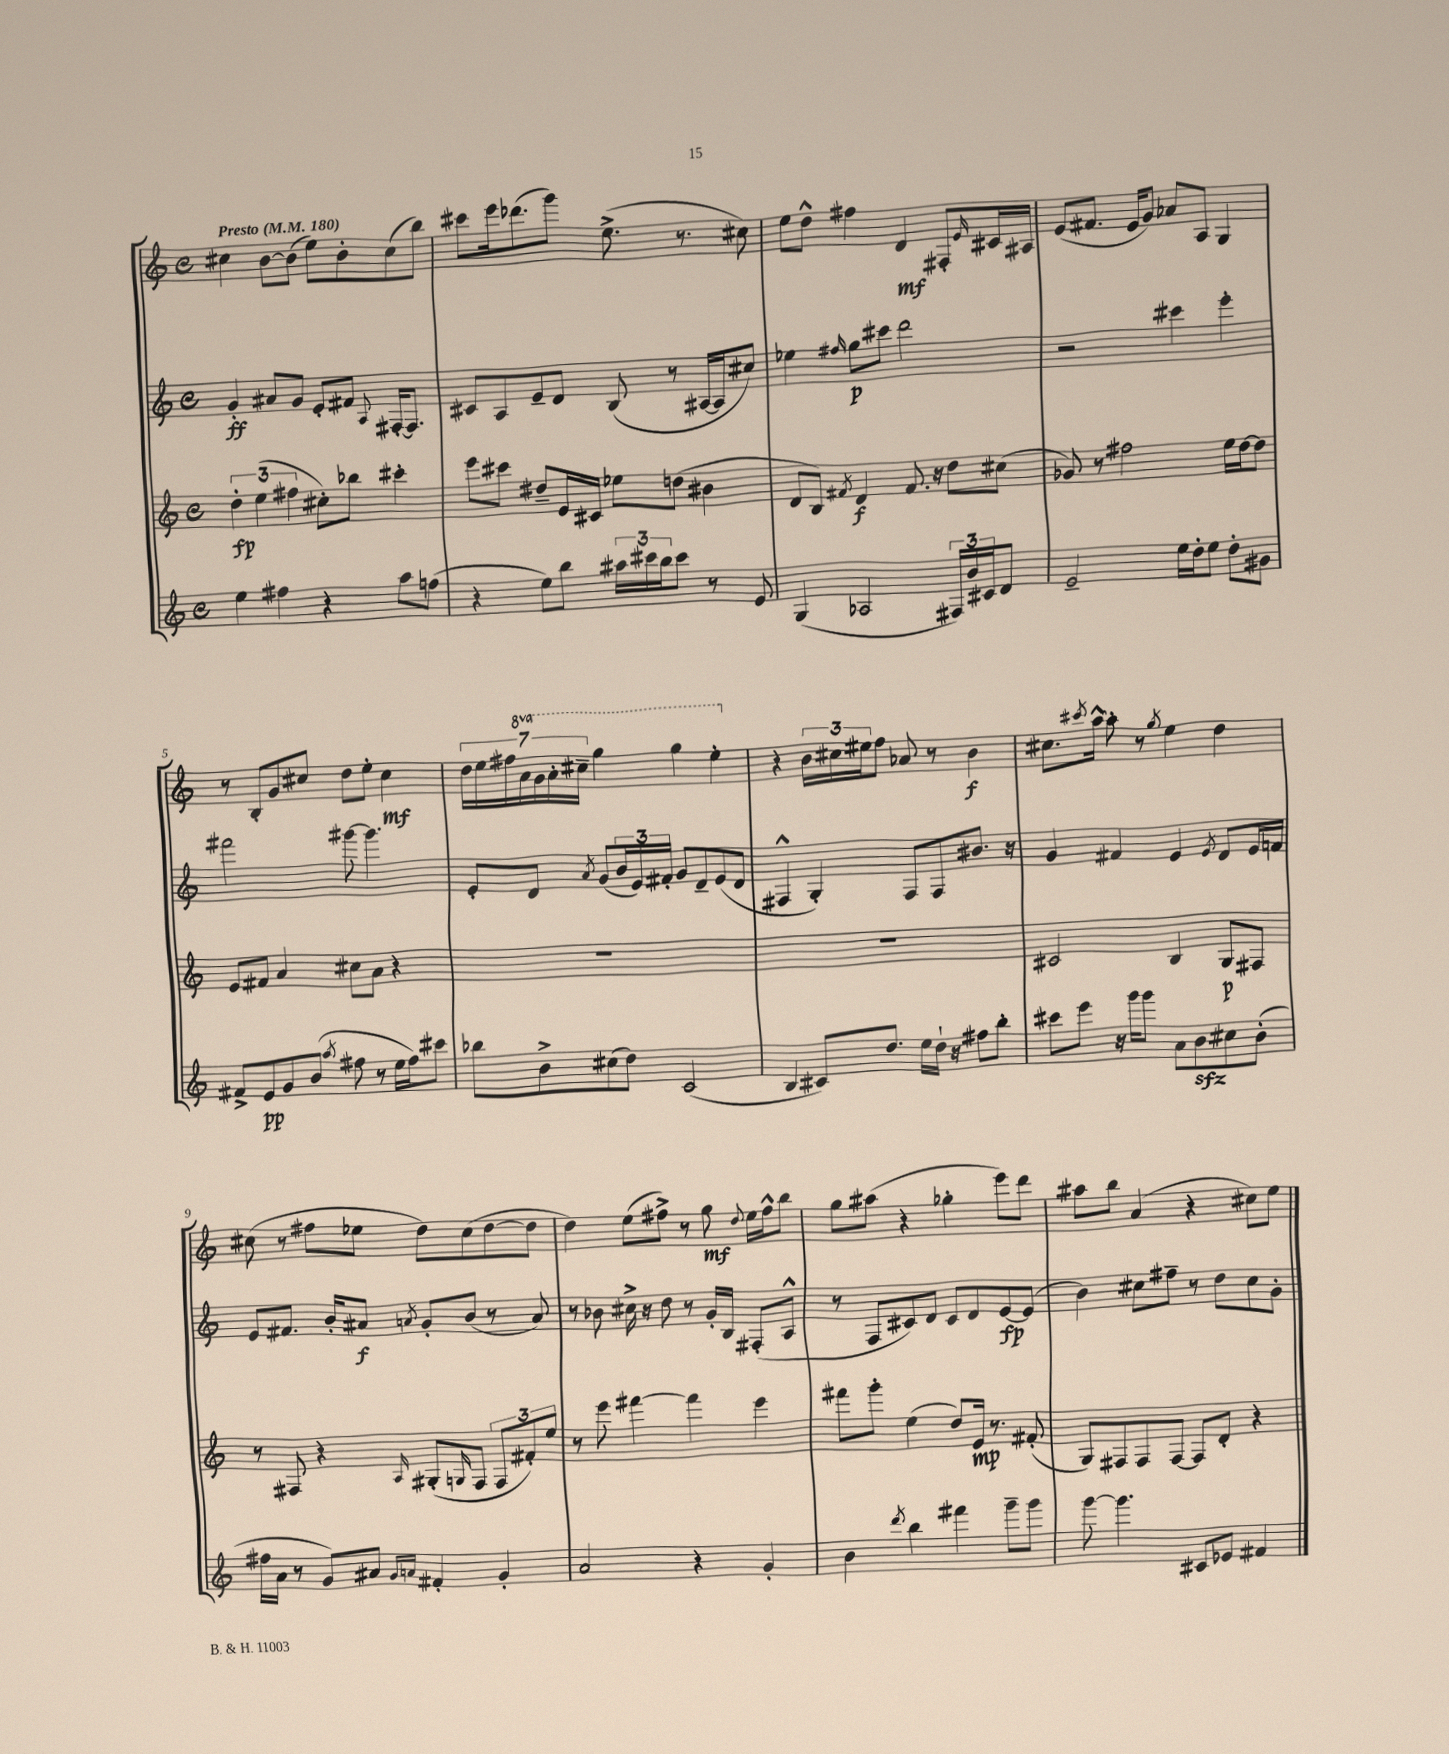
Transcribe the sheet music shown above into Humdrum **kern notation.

**kern	**dynam	**kern	**dynam	**kern	**dynam	**kern	**dynam
*part4	*part4	*part3	*part3	*part2	*part2	*part1	*part1
*staff4	*staff4	*staff3	*staff3	*staff2	*staff2	*staff1	*staff1
*clefG2	*	*clefG2	*	*clefG2	*	*clefG2	*
*k[]	*	*k[]	*	*k[]	*	*k[]	*
*M4/4	*	*M4/4	*	*M4/4	*	*M4/4	*
*met(c)	*	*met(c)	*	*met(c)	*	*met(c)	*
*MM180	*	*MM180	*	*MM180	*	*MM180	*
=1	=1	=1	=1	=1	=1	=1	=1
!	!	!	!	!	!	!LO:TX:a:B:t=Presto	!
4ee\	.	6dd'\	fp	4g'/	ff	4cc#X\	.
.	.	(6ee\	.	.	.	.	.
4ff#X\	.	.	.	8a#X/L	.	[8b\L	.
.	.	6ff#X\	.	.	.	.	.
.	.	.	.	8g/J	.	(8b\J]	.
4r	.	8cc#X'\L)	.	8e'/L	.	8ee\L)	.
.	.	8bb-X\J	.	8f#X/J	.	8b'\	.
.	.	.	.	8qqA/	.	.	.
8aa\L	.	4ccc#X'\	.	[16F#X'/KL	.	(8cc#\	.
.	.	.	.	8.F#/J]	.	.	.
(8ffn\J	.	.	.	.	.	8bb\J)	.
=2	=2	=2	=2	=2	=2	=2	=2
4r	.	8eee\L	.	8c#X/L	.	8ccc#X\L	.
.	.	8ccc#X\J	.	8A/	.	16eee\k	.
.	.	.	.	.	.	(8.ddd-X\	.
8ee\L)	.	8dd#X~/L	.	8e~/	.	.	.
8bb\J	.	16e/L	.	8d/J	.	8ggg\J)	.
.	.	16c#X/JJ	.	.	.	.	.
24aa#X\LL	.	8ee-X\L	.	(8B/	.	(8.ee^\	.
24ccc#X\	.	.	.	.	.	.	.
24bb\J	.	.	.	.	.	.	.
8ccc#\J	.	(8ddn\J	.	8r	.	.	.
.	.	.	.	.	.	8.r	.
8r	.	4b#X\	.	[16A#X/LL	.	.	.
.	.	.	.	16A#/J]	.	.	.
8e/	.	.	.	8cc#X/J)	.	8cc#X\)	.
=3	=3	=3	=3	=3	=3	=3	=3
(4G/	.	8d/L	.	4ee-X\	.	8ee\L	.
.	.	8B/J)	.	.	.	8dd^^\J	.
.	.	8qf#X/	.	16qqff#X/	.	.	.
2A-X/	.	4d/	f	8gg\L	p	4ff#X\	.
.	.	.	.	8ccc#X\J	.	.	.
.	.	8.f#/	.	2ddd\	.	4d/	mf
.	.	16r	.	.	.	.	.
24F#X/LL)	.	8dd\L	.	.	.	8F#X'/L	.
24b/	.	.	.	.	.	.	.
24c#X/J	.	.	.	.	.	.	.
.	.	.	.	.	.	16qqe/	.
8d/J	.	(8cc#X\J	.	.	.	16c#X/L	.
.	.	.	.	.	.	16A#X/JJ	.
=4	=4	=4	=4	=4	=4	=4	=4
2e~/	.	8g-X/)	.	2r	.	(8e/L	.
.	.	8r	.	.	.	8.f#X/J	.
.	.	2ff#X\	.	.	.	.	.
.	.	.	.	.	.	16e/KL	.
.	.	.	.	.	.	8g/J)	.
16ee\LL	.	.	.	4ccc#X\	.	8a-X/L	.
16dd'\J	.	.	.	.	.	.	.
8ee\J	.	.	.	.	.	8A/J	.
8dd'\L	.	16ee\LL	.	4eee'\	.	4G/	.
.	.	[16dd\J	.	.	.	.	.
8g#X\J	.	8dd\J]	.	.	.	.	.
!!LO:LB:g=z
=5	=5	=5	=5	=5	=5	=5	=5
8f#X^/L	.	8e/L	.	2fff#X\	.	8r	.
8e/	pp	8f#X/J	.	.	.	8B'/L	.
8g/	.	4a/	.	.	.	8g/	.
(8b/J	.	.	.	.	.	8cc#X/J	.
8qaa/	.	.	.	.	.	.	.
8ff#X\	.	8cc#X\L	.	[8ggg#X\	.	8dd\L	.
8r	.	8a\J	.	4.ggg#\]	.	8ee'\J	.
16ee\LL	.	4r	.	.	.	4cc#\	mf
16ff#\J)	.	.	.	.	.	.	.
8ccc#X\J	.	.	.	.	.	.	.
=6	=6	=6	=6	=6	=6	=6	=6
8bb-X\L	.	1r	.	8e'/L	.	28dd\LL	.
.	.	.	.	.	.	28ee\	.
.	.	.	.	.	.	28ff#X\	.
*	*	*	*	*	*	*8va	*
.	.	.	.	.	.	28aa\	.
8b^\	.	.	.	8d/J	.	.	.
.	.	.	.	.	.	28gg\	.
.	.	.	.	.	.	28aa'\	.
.	.	.	.	.	.	28ccc#X~\JJ	.
.	.	.	.	8qa/	.	.	.
(8cc#X\	.	.	.	(8g/L	.	4ggg\	.
8dd\J)	.	.	.	24b/L	.	.	.
.	.	.	.	24e/)	.	.	.
.	.	.	.	24f#X'/JJ	.	.	.
(2c/	.	.	.	8g/L	.	4ggg\	.
.	.	.	.	8d~/	.	.	.
.	.	.	.	(8e/	.	4eee'\	.
.	.	.	.	8d/J	.	.	.
=7	=7	=7	=7	=7	=7	=7	=7
*	*	*	*	*	*	*X8va	*
4B/	.	1r	.	4F#X^^/	.	4r	.
8c#X/L)	.	.	.	4G'/)	.	24b\LL	.
.	.	.	.	.	.	24cc#X\	.
.	.	.	.	.	.	24ee#X\J	.
8.dd/J	.	.	.	.	.	8ff\J	.
.	.	.	.	8F#/L	.	8a-X/	.
16ee\LL	.	.	.	.	.	.	.
16dd`\JJ	.	.	.	8F#/	.	8r	.
16r	.	.	.	.	.	.	.
8ff#X\L	.	.	.	8.b#X/J	.	4b\	f
8bb'\J	.	.	.	.	.	.	.
.	.	.	.	16r	.	.	.
=8	=8	=8	=8	=8	=8	=8	=8
8ccc#X\L	.	2c#X/	.	4g/	.	8.cc#X\L	.
8eee\J	.	.	.	.	.	.	.
.	.	.	.	.	.	8qccc#X/	.
.	.	.	.	.	.	[16aa^^\Jk	.
16r	.	.	.	4f#X/	.	8aa'\]	.
16ggg\KL	.	.	.	.	.	.	.
8ggg\J	.	.	.	.	.	8r	.
.	.	.	.	.	.	8qgg/	.
8a\L	.	4B/	.	4e/	.	4ee\	.
8bzz\	.	.	.	.	.	.	.
.	.	.	.	8qe/	.	.	.
8cc#X\	.	8G/L	p	8d/L	.	4dd\	.
(8b'\J	.	8F#X/J	.	16e/L	.	.	.
.	.	.	.	16fn/JJ	.	.	.
!!LO:LB:g=z
=9	=9	=9	=9	=9	=9	=9	=9
16ff#X\LL	.	8r	.	8e/L	.	(8cc#X\	.
16a\JJ	.	.	.	.	.	.	.
8r	.	8F#X/	.	8.f#X/J	.	8r	.
8g/L)	.	4r	.	.	.	8ff#X\L	.
.	.	.	.	16b'/KL	.	.	.
8a#X/J	.	.	.	8a#X/J	f	8ee-X\J	.
16qqg/LL	.	.	.	.	.	.	.
16qqan/JJ	.	16qqA/	.	8qan/	.	.	.
4f#X'/	.	(8G#X'/L	.	8g'/L	.	8dd\L)	.
.	.	16qqGn/	.	.	.	.	.
.	.	8F#/J	.	(8b/J	.	(8cc#\	.
4g'/	.	12F#/L	.	8r	.	[8dd\	.
.	.	12f#X'/)	.	.	.	.	.
.	.	.	.	8a/)	.	8dd\J]	.
.	.	12ee/J	.	.	.	.	.
=10	=10	=10	=10	=10	=10	=10	=10
2a/	.	8r	.	8r	.	4dd\)	.
.	.	8eee\	.	8b-X\	.	.	.
.	.	[4fff#X\	.	16cc#X^\	.	(8ee\L	.
.	.	.	.	16r	.	.	.
.	.	.	.	8dd\	.	8ff#X^\J)	.
4r	.	4fff#\]	.	8r	.	8r	.
.	.	.	.	16g'/LL	.	8gg\	mf
.	.	.	.	16B/JJ	.	.	.
.	.	.	.	.	.	8qqdd/	.
4g'/	.	4eee\	.	(8F#X'/L	.	16ee\LL	.
.	.	.	.	.	.	16ff#^^\J	.
.	.	.	.	8A^^/J	.	8bb\J	.
=11	=11	=11	=11	=11	=11	=11	=11
4b\	.	8fff#X\L	.	8r	.	8gg\L	.
.	.	8ggg'\J	.	8F/L	.	(8aa#X\J	.
8qddd/	.	.	.	.	.	.	.
4bb\	.	(4ee\	.	8c#X/)	.	4r	.
.	.	.	.	8d/J	.	.	.
4fff#X\	.	8dd/L)	.	8c#/L	.	4gg-X'\	.
.	.	16e/Jk	mp	8d/	.	.	.
.	.	8.r	.	.	.	.	.
8ggg~\L	.	.	.	[8e/	fp	8eee\L)	.
8ggg\J	.	(8f#X'/	.	(8e/J]	.	8ddd\J	.
=12	=12	=12	=12	=12	=12	=12	=12
[8ggg\	.	8G/L)	.	4b\)	.	8aa#X\L	.
4.ggg\]	.	8F#X/	.	.	.	8bb\J	.
.	.	8F#/	.	8cc#X\L	.	(4a/	.
.	.	[8F#/J	.	8ff#X~\J	.	.	.
8c#X/L	.	8F#/L]	.	8r	.	4r	.
8e-X/J	.	8d'/J	.	8dd\L	.	.	.
4f#X/	.	4r	.	8cc#\	.	8cc#X\L)	.
.	.	.	.	8g'\J	.	8ee\J	.
==	==	==	==	==	==	==	==
*-	*-	*-	*-	*-	*-	*-	*-
